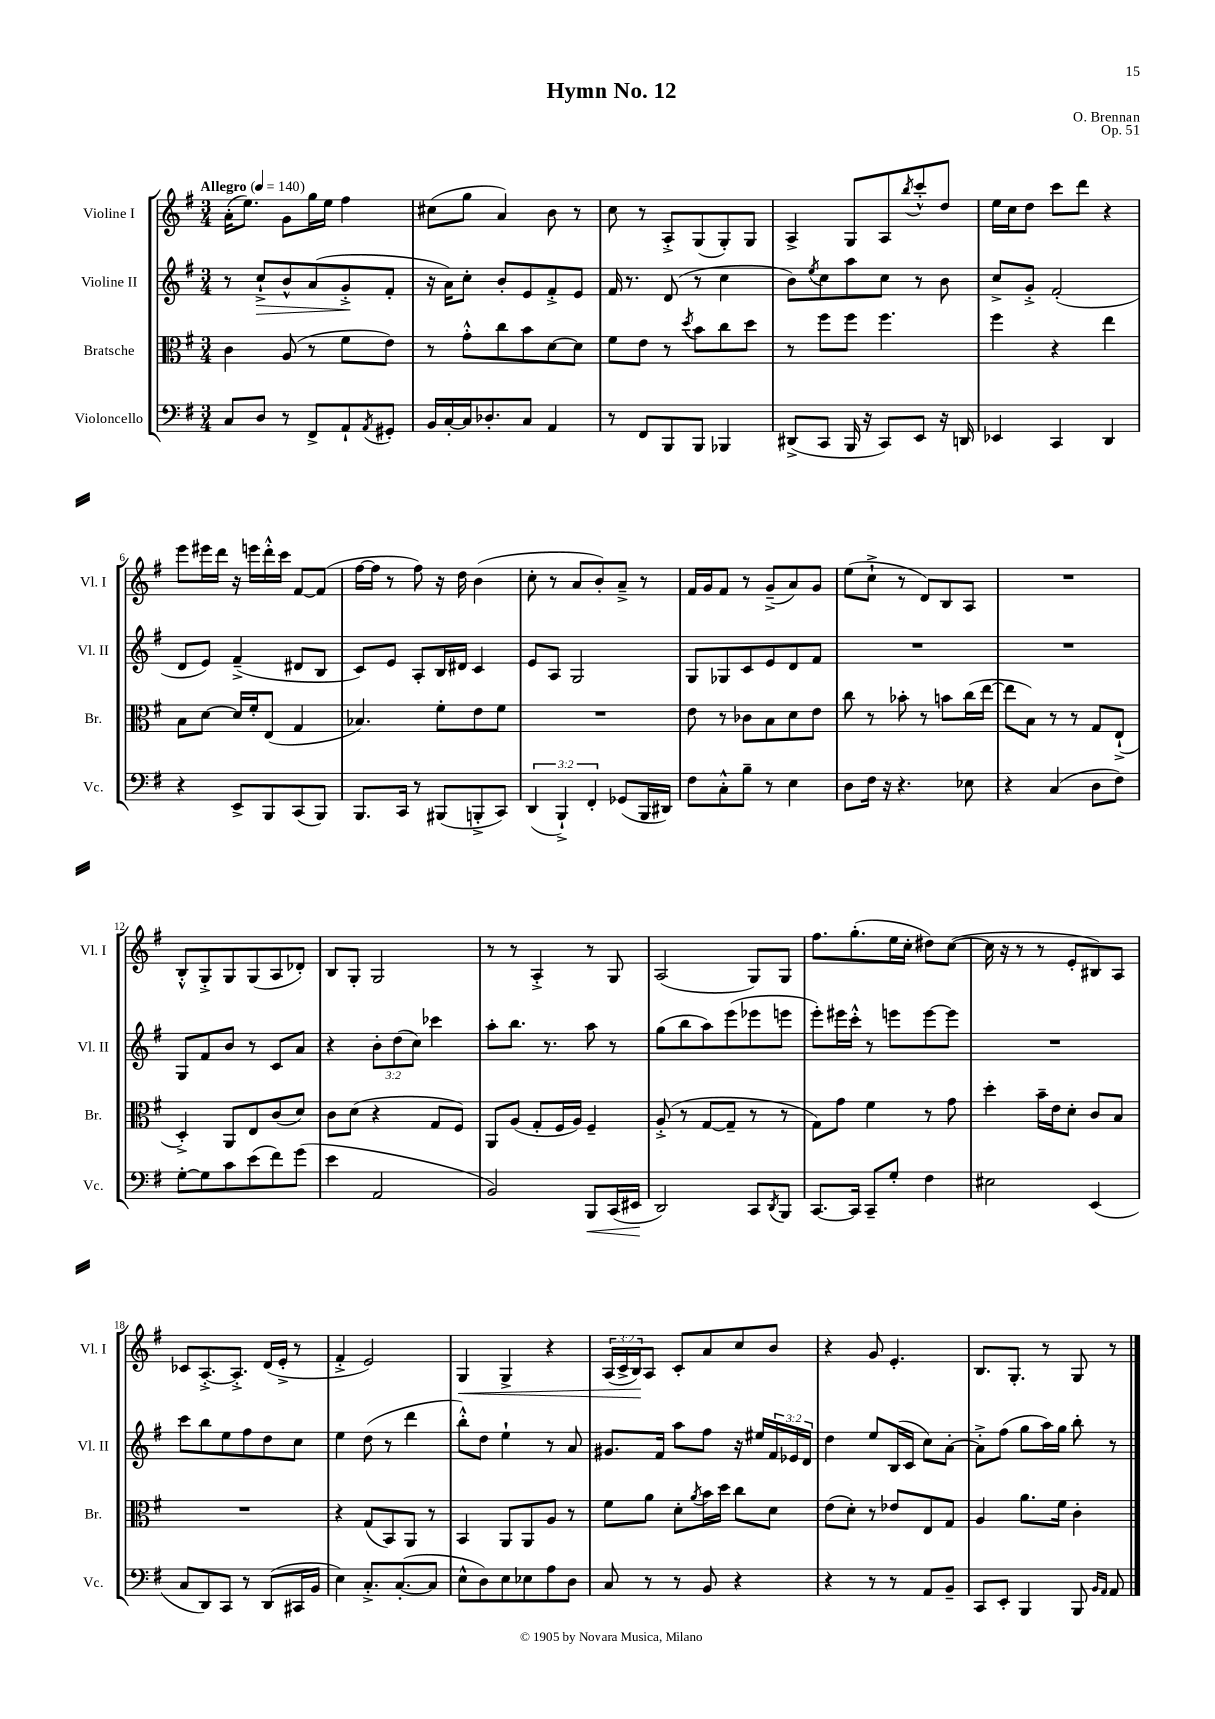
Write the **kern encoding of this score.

**kern	**dynam	**kern	**kern	**dynam	**kern	**dynam
*part4	*part4	*part3	*part2	*part2	*part1	*part1
*staff4	*staff4	*staff3	*staff2	*staff2	*staff1	*staff1
*I"Violoncello	*	*I"Bratsche	*I"Violine II	*	*I"Violine I	*
*I'Vc.	*	*I'Br.	*I'Vl. II	*	*I'Vl. I	*
*clefF4	*	*clefC3	*clefG2	*	*clefG2	*
*k[f#]	*	*k[f#]	*k[f#]	*	*k[f#]	*
*M3/4	*	*M3/4	*M3/4	*	*M3/4	*
*MM140	*	*MM140	*MM140	*	*MM140	*
=1	=1	=1	=1	=1	=1	=1
!	!	!	!	!	!LO:TX:a:B:t=Allegro	!
8C/L	.	4c\	8r	.	(16a'\KL	.
.	.	.	.	.	8.ee\J)	.
!	!	!	!	!LO:HP:b	!	!
8D/J	.	.	8cc`^/L	>	.	.
8r	.	(8A/	8b^^/	.	8g\L	.
8FF#^/L	.	8r	(8a/	.	16gg\L	.
.	.	.	.	.	16ee\JJ	.
8AA`/	.	8f#\L	8g'^/	.	4ff#\	.
8qAA/	.	.	.	.	.	.
8GG#X'/J	.	8e\J)	8f#'/J	]	.	.
=2	=2	=2	=2	=2	=2	=2
16BB/LL	.	8r	16r	.	(8cc#X\L	.
[16C'/	.	.	16a\KL)	.	.	.
16C/J]	.	8g'^^\L	8cc'\J	.	8gg\J	.
8.D-X'/	.	.	.	.	.	.
.	.	8cc\	8b'/L	.	4a/)	.
8C/J	.	8b\	8e/	.	.	.
4AA/	.	[8d\	8f#'^/	.	8b\	.
.	.	8d\J]	8e/J	.	8r	.
=3	=3	=3	=3	=3	=3	=3
8r	.	8f#\L	16f#/	.	8cc\	.
.	.	.	8.r	.	.	.
8FF#/L	.	8e\J	.	.	8r	.
8BBB/	.	8r	(8d/	.	8A'^/L	.
.	.	8qdd/	.	.	.	.
8BBB/J	.	8b\L	8r	.	(8G/	.
4BBB-X/	.	8cc\	4cc\	.	8G'/)	.
.	.	8dd\J	.	.	8G/J	.
=4	=4	=4	=4	=4	=4	=4
(8DD#X^/L	.	8r	8b\L)	.	4A^/	.
.	.	.	8qee/	.	.	.
8CC/J	.	8ff#\L	8cc\	.	.	.
16BBB/	.	8ff#\J	8aa\	.	8G/L	.
16r	.	.	.	.	.	.
8CC/L)	.	4.ff#\	8cc\J	.	8A/	.
.	.	.	.	.	8qbb/	.
8EE/J	.	.	8r	.	8ccc'^^/	.
16r	.	.	8b\	.	8dd/J	.
16DDn/	.	.	.	.	.	.
=5	=5	=5	=5	=5	=5	=5
4EE-X/	.	4ff#\	8cc^/L	.	16ee\LL	.
.	.	.	.	.	16cc\J	.
.	.	.	8g'^/J	.	8dd\J	.
4CC/	.	4r	(2f#'/	.	8ccc\L	.
.	.	.	.	.	8ddd\J	.
4DD/	.	4ee\	.	.	4r	.
!!LO:LB:g=z
=6	=6	=6	=6	=6	=6	=6
4r	.	8B\L	8d/L	.	8eee\L	.
.	.	[8d\J	8e/J)	.	16eee#X\L	.
.	.	.	.	.	16ddd\JJ	.
8EE^/L	.	16d/LL]	(4f#~^/	.	16r	.
.	.	16f#'/J	.	.	16eeen\LL	.
8BBB/	.	(8E/J	.	.	16ddd'^^\	.
.	.	.	.	.	16ccc\JJ	.
(8CC/	.	4G/	8d#X/L	.	[8f#/L	.
8BBB/J)	.	.	8B/J	.	(8f#/J]	.
=7	=7	=7	=7	=7	=7	=7
8.BBB/L	.	4.B-X/)	8c/L)	.	[16ff#\LL	.
.	.	.	.	.	16ff#\JJ]	.
.	.	.	8e/J	.	8r	.
16CC/Jk	.	.	.	.	.	.
8r	.	.	8A'/L	.	8ff#\)	.
(8BBB#X/L	.	8f#'\L	16B/L	.	16r	.
.	.	.	16d#X/JJ	.	16dd\	.
8BBBn'^/	.	8e\	4c/	.	(4b\	.
8CC/J)	.	8f#\J	.	.	.	.
=8	=8	=8	=8	=8	=8	=8
(6DD/	.	2.r	8e/L	.	8cc'\	.
.	.	.	8A/J	.	8r	.
6BBB`^/)	.	.	.	.	.	.
.	.	.	2G/	.	8a/L	.
6FF#'/	.	.	.	.	.	.
.	.	.	.	.	8b'/)	.
(8GG-X/L	.	.	.	.	8a~^/J	.
16BBB/L	.	.	.	.	8r	.
16DD#X/JJ)	.	.	.	.	.	.
=9	=9	=9	=9	=9	=9	=9
8F#\L	.	8e\	8G/L	.	16f#/LL	.
.	.	.	.	.	16g/J	.
8C'^^\	.	8r	8G-X/	.	8f#/J	.
8B~\J	.	8c-X\L	8c/	.	8r	.
8r	.	8B\	8e/	.	(8g~^/L	.
4E\	.	8d\	8d/	.	8a/)	.
.	.	8e\J	8f#/J	.	8g/J	.
=10	=10	=10	=10	=10	=10	=10
8D\L	.	8cc\	2.r	.	(8ee\L	.
16F#\Jk	.	8r	.	.	8cc`^\J	.
16r	.	.	.	.	.	.
4.r	.	8b-X'\	.	.	8r	.
.	.	8r	.	.	8d/L)	.
.	.	8bn\L	.	.	8B/	.
8E-X\	.	(16cc\L	.	.	8A/J	.
.	.	[16ee\JJ	.	.	.	.
=11	=11	=11	=11	=11	=11	=11
4r	.	8ee\L]	2.r	.	2.r	.
.	.	8B\J)	.	.	.	.
(4C/	.	8r	.	.	.	.
.	.	8r	.	.	.	.
8D\L	.	8G/L	.	.	.	.
8F#\J)	.	(8E`^/J	.	.	.	.
!!LO:LB:g=z
=12	=12	=12	=12	=12	=12	=12
[8G'\L	.	4D'^/)	8G/L	.	8B'^^/L	.
8G\]	.	.	8f#/	.	8G'^/	.
8c\	.	8AA/L	8b/J	.	8G/	.
(8e\	.	8E/	8r	.	(8G/	.
8f#\)	.	(8c/	8c/L	.	8A/	.
(8g\J	.	8d/J)	8a/J	.	8d-X'/J)	.
=13	=13	=13	=13	=13	=13	=13
4e\	.	8c\L	4r	.	8B/L	.
.	.	(8d\J	.	.	8G'/J	.
2AA/	.	4r	12b'\L	.	2G/	.
.	.	.	(12dd\	.	.	.
.	.	.	12cc\J)	.	.	.
.	.	8G/L	4ccc-X\	.	.	.
.	.	8F#/J)	.	.	.	.
=14	=14	=14	=14	=14	=14	=14
2BB/)	.	8AA/L	8aa'\L	.	8r	.
.	.	(8A/J	8.bb\J	.	8r	.
.	.	8G'/L	.	.	4A'^/	.
.	.	.	8.r	.	.	.
.	.	16F#/L	.	.	.	.
.	.	16A/JJ)	.	.	.	.
!	!LO:HP:b	!	!	!	!	!
8BBB/L	<	4F#~/	8aa\	.	8r	.
(16CC/L	.	.	8r	.	8G/	.
16EE#X/JJ	.	.	.	.	.	.
.	[	.	.	.	.	.
=15	=15	=15	=15	=15	=15	=15
2DD/)	.	(8A'^/	(8gg\L	.	(2A/	.
.	.	8r	8bb\	.	.	.
.	.	[8G/L	8aa\)	.	.	.
.	.	8G~/J]	(8eee\	.	.	.
8CC/L	.	8r	8eee-X\	.	8G/L)	.
8qDD/	.	.	.	.	.	.
8BBB/J	.	8r	8eeen\J	.	8G/J	.
=16	=16	=16	=16	=16	=16	=16
[8.CC/L	.	8G\L)	8eee'\L)	.	8.ff#\L	.
.	.	8g\J	16eee#X\L	.	.	.
16CC/Jk]	.	.	16ccc'^^\JJ	.	(8.gg'\	.
8CC~/L	.	4f#\	8r	.	.	.
8G'/J	.	.	8eeen\L	.	16ee\L	.
.	.	.	.	.	16cc'\JJ	.
4F#\	.	8r	[8eee\	.	8dd#X\L)	.
.	.	8g\	8eee\J]	.	([8cc\J	.
=17	=17	=17	=17	=17	=17	=17
2E#X\	.	4dd'\	2.r	.	16cc\]	.
.	.	.	.	.	16r	.
.	.	.	.	.	8r	.
.	.	16b~\LL	.	.	8r	.
.	.	16e\J	.	.	.	.
.	.	8d'\J	.	.	8e'/L	.
(4EE/	.	8c/L	.	.	8B#X/)	.
.	.	8B/J	.	.	8A/J	.
!!LO:LB:g=z
=18	=18	=18	=18	=18	=18	=18
8C/L	.	2.r	8ccc\L	.	8c-X/L	.
8DD/)	.	.	8bb\	.	[8.A'^/	.
8CC/J	.	.	8ee\	.	.	.
.	.	.	.	.	8.A'^/J]	.
8r	.	.	8ff#\	.	.	.
(8DD/L	.	.	8dd\	.	(16d/LL	.
.	.	.	.	.	16e'^/JJ	.
16CC#X/L	.	.	8cc\J	.	8r	.
16BB/JJ	.	.	.	.	.	.
=19	=19	=19	=19	=19	=19	=19
4E\)	.	4r	4ee\	.	4f#'^/	.
8.C'^/L	.	(8G/L	(8dd\	.	2e/)	.
.	.	8BB/)	8r	.	.	.
([8.C'/	.	.	.	.	.	.
.	.	8AA/J	4ddd\	.	.	.
8C/J]	.	8r	.	.	.	.
=20	=20	=20	=20	=20	=20	=20
!	!	!	!	!	!	!LO:HP:b
8E^^\L	.	4BB/	8bb'^^\L)	.	4G/	<
8D\)	.	.	8dd\J	.	.	.
8E\	.	8AA/L	4ee`\	.	4G^/	.
8E-X\	.	8AA/	.	.	.	.
8A\	.	8A/J	8r	.	4r	.
8D\J	.	8r	8a/	.	.	.
=21	=21	=21	=21	=21	=21	=21
8C/	.	8f#\L	8.g#X/L	.	(24A/LL	.
.	.	.	.	.	24c^/	.
.	.	.	.	.	24B/J)	.
8r	.	8a\J	.	.	8A/J	[
.	.	.	16f#/Jk	.	.	.
8r	.	8d'\L	8aa\L	.	8c'/L	.
.	.	8qa/	.	.	.	.
8BB/	.	16b\L	8ff#\J	.	8a/	.
.	.	16dd\JJ	.	.	.	.
4r	.	8cc\L	16r	.	8cc/	.
.	.	.	16ee#X/LL	.	.	.
.	.	8d\J	24f#/	.	8b/J	.
.	.	.	24e-X/	.	.	.
.	.	.	24d/JJ	.	.	.
=22	=22	=22	=22	=22	=22	=22
4r	.	(8e\L	4dd\	.	4r	.
.	.	8d'\J)	.	.	.	.
8r	.	8r	8ee/L	.	8g/	.
8r	.	8e-X/L	(16B/L	.	4.e'/	.
.	.	.	16c/JJ	.	.	.
8AA/L	.	8E/	8cc\L)	.	.	.
8BB~/J	.	8G/J	[8a'\J	.	.	.
=23	=23	=23	=23	=23	=23	=23
8CC/L	.	4A/	8a'^\L]	.	8.B/L	.
8EE'/J	.	.	(8ff#\J	.	.	.
.	.	.	.	.	8.G'/J	.
4BBB/	.	8.a\L	8gg\L	.	.	.
.	.	.	16aa\L)	.	8r	.
.	.	16f#\Jk	16gg\JJ	.	.	.
8BBB/	.	4c'\	8bb'\	.	8G/	.
16qqBB/LL	.	.	.	.	.	.
16qqAA/JJ	.	.	.	.	.	.
8AA/	.	.	8r	.	8r	.
==	==	==	==	==	==	==
*-	*-	*-	*-	*-	*-	*-
